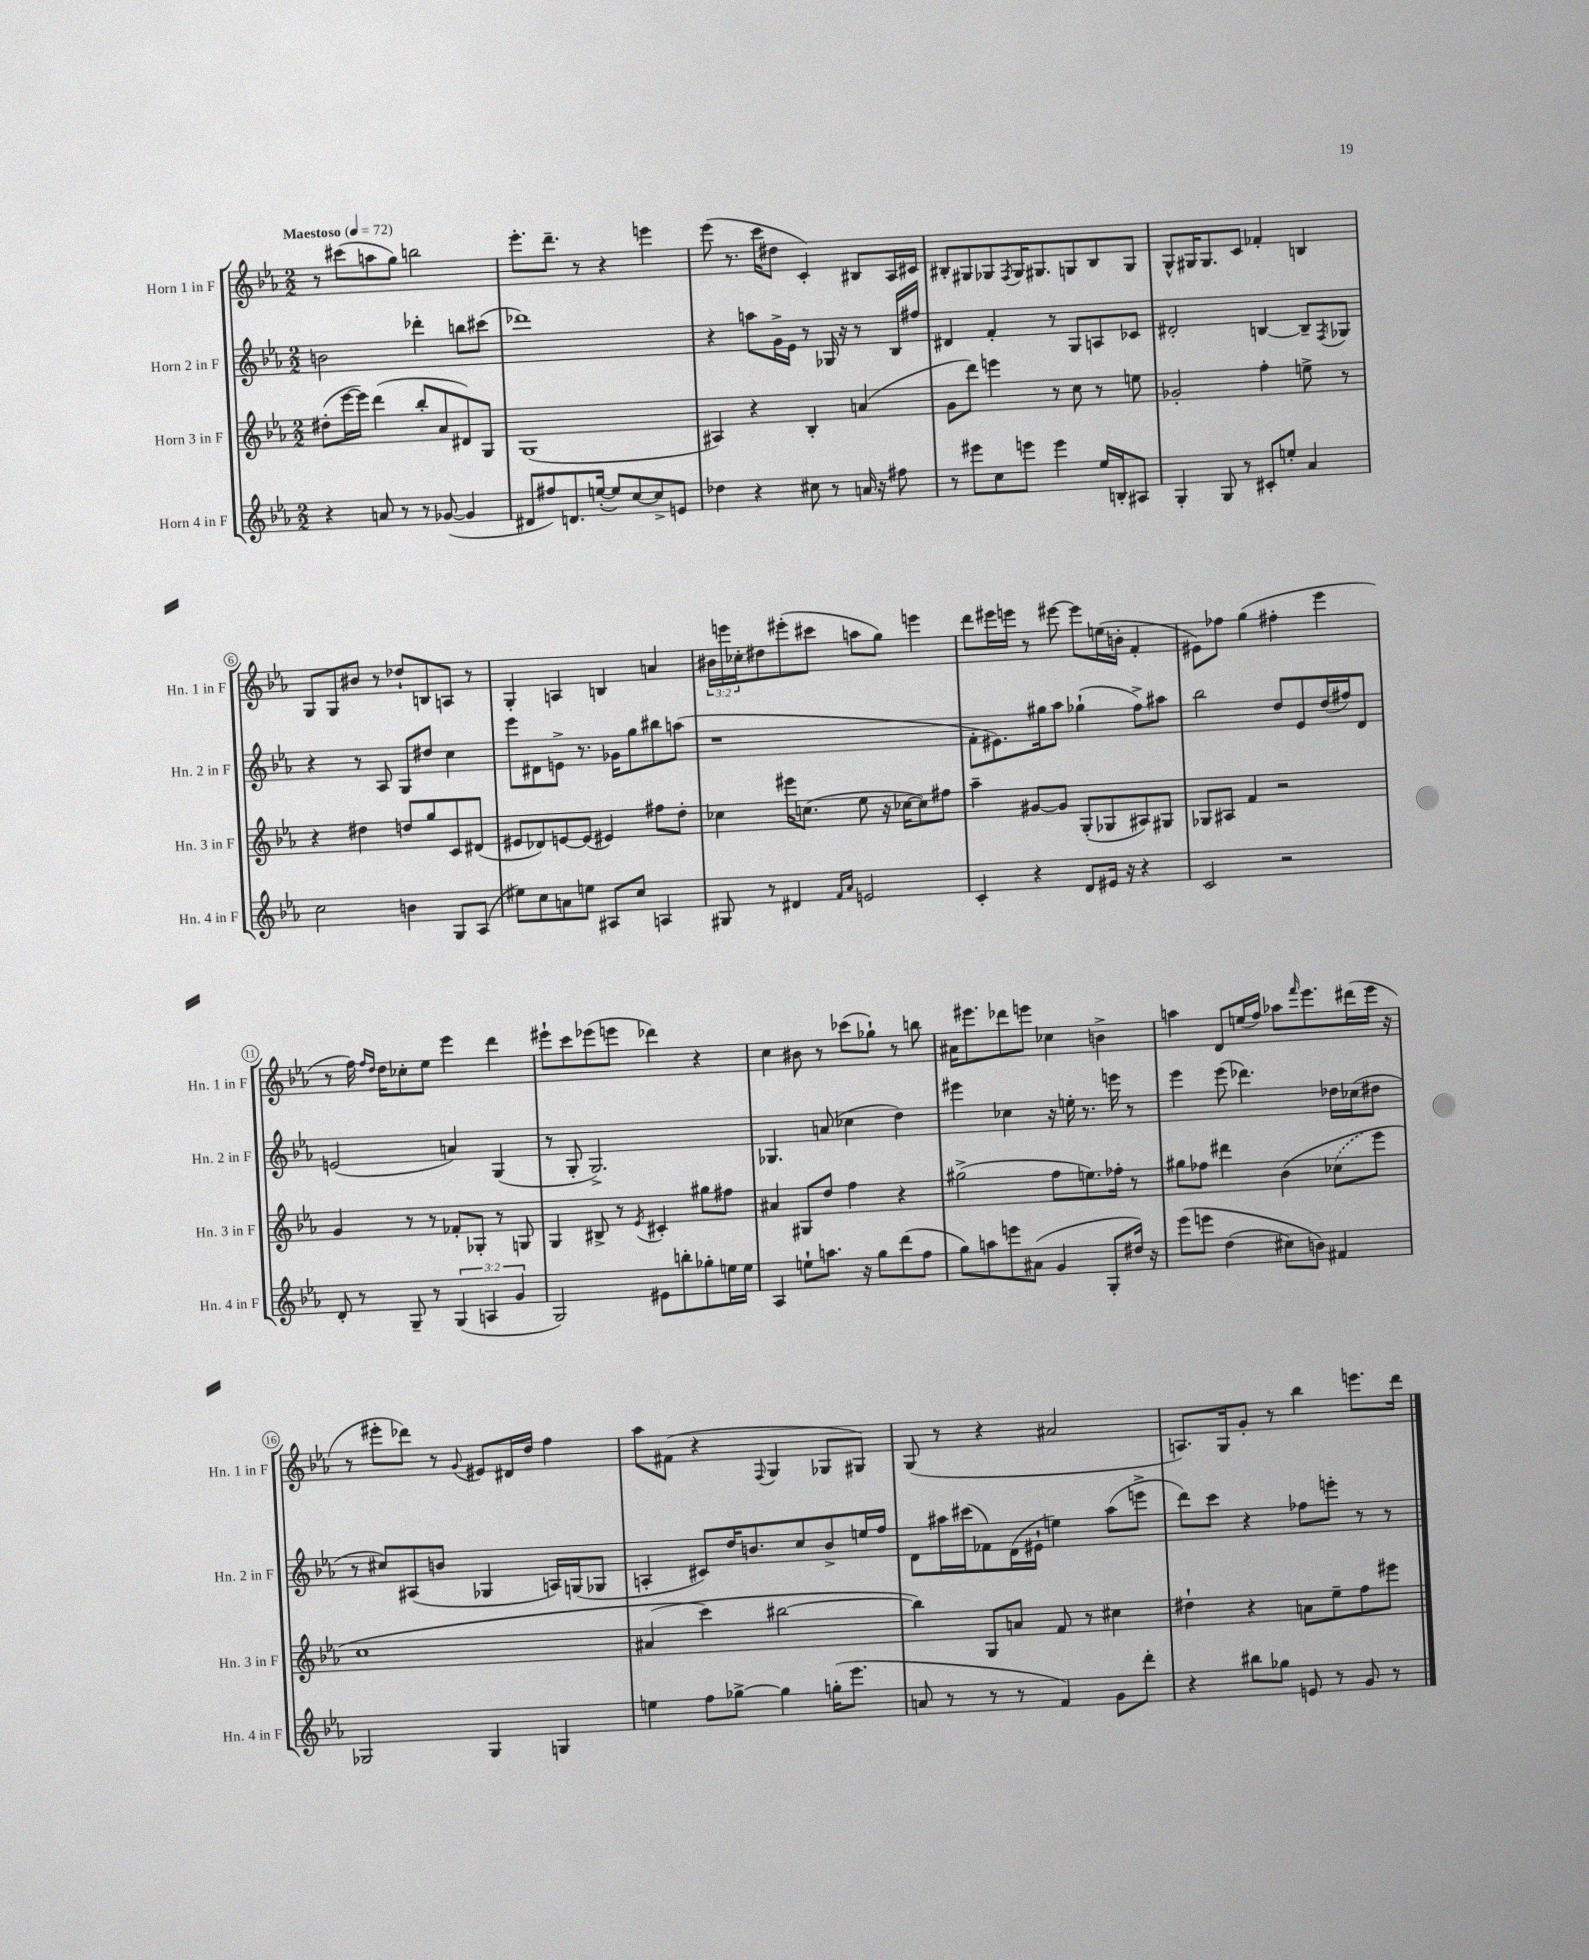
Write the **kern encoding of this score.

**kern	**kern	**kern	**kern
*part4	*part3	*part2	*part1
*staff4	*staff3	*staff2	*staff1
*I"Horn 4 in F	*I"Horn 3 in F	*I"Horn 2 in F	*I"Horn 1 in F
*I'Hn. 4 in F	*I'Hn. 3 in F	*I'Hn. 2 in F	*I'Hn. 1 in F
*clefG2	*clefG2	*clefG2	*clefG2
*k[b-e-a-]	*k[b-e-a-]	*k[b-e-a-]	*k[b-e-a-]
*M2/2	*M2/2	*M2/2	*M2/2
*MM72	*MM72	*MM72	*MM72
=1	=1	=1	=1
!	!	!	!LO:TX:a:B:t=Maestoso
4r	(8dd#X'\L	2bn\	8r
.	[16eee-\L	.	(8ccc#X\L
.	16eee-\JJ])	.	.
8an/	(4ddd\	.	8aan\
8r	.	.	8gg\J)
8r	8bb-'/L	4ddd-X'\	2bbn\
([8g-X/	8a-/	.	.
4g-/]	8d#X/)	8bbn\L	.
.	8G/J	(8ccc#X\J	.
=2	=2	=2	=2
8d#X/L	(1G	1ddd-X)	8.eee-'\L
8ff#X/)	.	.	.
.	.	.	8.ddd~\J
8.dn/	.	.	.
.	.	.	8r
([16een'/Jk	.	.	.
8ee/L])	.	.	4r
[8cc/	.	.	.
8cc^/]	.	.	4eeen\
8en/J	.	.	.
=3	=3	=3	=3
4dd-X\	4A#X/)	4r	(8eee-\
.	.	.	8.r
4r	4r	8aan\L	.
.	.	.	16ccc\KL
.	.	16g^\L	8dd#X\J
.	.	16e-\JJ	.
8cc#X\	4B-'/	8r	4c'/)
8r	.	16G-X/	.
.	.	16r	.
16an/	(4an/	8r	8B#X/L
16r	.	.	.
8ff#X\	.	16B-/LL	16A-/L
.	.	16ff#X/JJ	16c#X/JJ
=4	=4	=4	=4
8r	8g\L	4d#X/	8B#X'/L
8eee#X\L	8ddd\J)	.	8G#X/
8cc\	4eeen\	4f'/	8G-X/
.	.	.	8qF/
8eeen\J	.	.	16G-/K
.	.	.	8.G#X/
4eee\	8r	8r	.
.	8cc\	8G/L	8Gn/
16ee-/LL	8r	8An/	8B#/
16Bn'/J	.	.	.
8A#X/J	8een\	8c-X/J	8G/J
=5	=5	=5	=5
4G'/	2g-X'/	2d#X'/	8G^^/L
.	.	.	16G#X/K
.	.	.	8.G#/
8G/	.	.	.
8r	.	.	8c/J
8c#X'/L	4ff'\	[4Bn/	4f-X'/
8een'/J	.	.	.
4a-/	8een^\	8B~/L]	4Bn/
.	.	8qF/	.
.	8r	8G-X/J	.
!!LO:LB:g=z
=6	=6	=6	=6
2cc\	4r	4r	8G/L
.	.	.	8G/
.	4dd#X\	8r	8b#X/J
.	.	8A-/	8r
4bn\	8ddn/L	8G/L	8dd-X`/L
.	8gg/	8dd#X/J	8Bn/
8G/L	8c/	4cc\	8An/J
(8A-/J	(8d#X/J	.	8r
=7	=7	=7	=7
8ee#X\L)	8e#X/L	8eee-\L	4G'/
8cc\	8d-X/)	8d#X\	.
8an\	[8en/	8en^\J	4An/
8een\J	(8e/J]	8.r	.
8A#X/L	4e#X/)	.	4Bn/
.	.	16g-X\KL	.
8cc/J	.	8gg\	.
4An/	8ff#X\L	8bb#X\	4an/
.	8dd'\J	(8aan\J	.
=8	=8	=8	=8
8G#X/	4cc-X\	1r	24b#X\LL
.	.	.	24eeen\
.	.	.	24cc-X'\J
8r	.	.	8dd#X\
4d#X/	16eee#X\KL	.	(8eee#X'\
.	(8.ccn\J	.	.
.	.	.	8ccc#X\J
16qqf/LL	.	.	.
16qqa-/JJ	.	.	.
2en/	8ee-\	.	8aan\L
.	16r	.	8gg\J)
.	[16cc-X\KL	.	.
.	8cc-\])	.	4eeen\
.	8ff#X\J	.	.
=9	=9	=9	=9
4c'/	4aa-~\	8f'\L	8ddd\L
.	.	8.e#X\)	16eee#X\L
.	.	.	16eeen\JJ
4r	[8g#X/L	.	8r
.	.	16gg#X\k	.
.	8g#/J]	8aa-\J	[8eee#X\
8d/L	(8G'/L	(4gg-X`\	8eee#\L]
16e#X/Jk	8G-X/	.	(16een\L
16r	.	.	16bn'\JJ
4r	8A#X/)	8ff^\L)	4f'/
.	8G#X/J	8aa#X\J	.
=10	=10	=10	=10
2c/	8G-X/L	2bb-\	8e#X\L)
.	8A#X/J	.	8ff-X\J
.	4f/	.	(4gg\
2r	2r	8dd/L	4ff#X'\
.	.	8e-/	.
.	.	(16dd/L	4eee-\
.	.	16ff#X/J)	.
.	.	8d/J	.
!!LO:LB:g=z
=11	=11	=11	=11
8d'/	4g/	(2en/	8r
8r	.	.	16ff\)
.	.	.	16qqff/LL
.	.	.	16qqdd/JJ
.	.	.	16dd\KL
8G~/	8r	.	8cc-X'\
8r	8r	.	8ee-\J
(6G/	8f-X'/L	4an/)	4eee-\
.	8G-X'/J	.	.
6An/	.	.	.
.	8r	(4G/	4ddd\
6g/	.	.	.
.	8Gn/	.	.
=12	=12	=12	=12
2G/)	4G/	8r	8eee#X`\L
.	.	8G'/	8ccc\
.	8B#X^/	2.G^/)	(8eee-X\
.	8r	.	8eeen\J
.	8qe-/	.	.
8e#X\L	4c#X'/	.	4ddd-X\)
8bbn'\	.	.	.
8gg-X'\	8gg#X\L	.	4r
16een\L	8ff#X\J	.	.
16ee\JJ	.	.	.
=13	=13	=13	=13
4A-/	4a#X/	4.G-X/	4cc\
8een`\L	8G#X/L	.	8b#X\
8.aan\J	8dd/J	(8an/	8r
.	4ff\	4cc-X\	(8ccc-X\L
16r	.	.	.
8gg\L	.	.	8gg-X`\J)
(8ddd\	4r	4dd\)	8r
8ff\J	.	.	8bbn\
=14	=14	=14	=14
8gg\L)	(2gg#X^\	4eee#X\	16a#X\KL
.	.	.	8.eee#X\
8aan\	.	.	.
8eeen\	.	4cc-X\	8ddd-X\
(8a#X\J	.	.	8eeen\J
4g/	8ff\L	16r	4cc-X\
.	.	16een'\	.
.	8.een\)	8.r	.
8G'/L	.	.	4bn^\
.	16ff-X'\Jk	16eeen\	.
16dd#X/Jk)	8r	8r	.
16r	.	.	.
=15	=15	=15	=15
(8eee-\L	8gg#X\L	4eee-\	4aan\
8eeen\J	8ff-X\J	.	.
(4dd\	4ddd#X\	(8eee-\	8d/L
.	.	4.ddd-X\)	(16een/L
.	.	.	16ff/JJ)
8cc#X\L)	(4b-\	.	8aa-X\L
.	.	.	16qqfff/
8bn\J)	.	.	8.eee-\
4f#X/	(8cc-X\L	16dd-X\LL	.
.	.	(16cc-X\J	(16ddd#X\L
.	8eee-\J)	8dd#X\J	16eee-\JJ
.	.	.	16r
!!LO:LB:g=z
=16	=16	=16	=16
2G-X/	1cc	8r	8r
.	.	8cc#X/L)	8eee#X'\L
.	.	(8A#X/	8ddd-X\J)
.	.	8bn/J	8r
.	.	.	8qqg/
4G-/	.	4G-X/	8e#X/L
.	.	.	16d#X/L
.	.	.	16dd/JJ
4Gn/	.	16An/LL)	4ff\
.	.	(16Gn/J	.
.	.	8G-X/J	.
=17	=17	=17	=17
4een\	(4a#X/	4An'/	8aa-\L
.	.	.	(8f#X\J
8ff\L	4ccc\)	8c#X/L)	4r
[8gg-X^\J	.	16dd/K	.
.	.	8.bn/	.
.	.	.	8qqF/
4gg-\]	[2bb#X\	.	4G/
.	.	8cc/	.
(16ggn'\KL	.	8b^/	8G-X/L
8.eee-\J	.	.	.
.	.	16een/L	8G#X/J)
.	.	16ff/JJ	.
=18	=18	=18	=18
8an/	4bb#\])	8d\L	(8G/
8r	.	16aa#X\L	8r
.	.	(16ccc#X\J	.
8r	8G/L	8f-X\)	4r
8r	8an/J	(16d\L	.
.	.	16e#X`\JJ	.
4f/)	8f/	4een\)	2a#X/
.	8r	.	.
8g\L	4cc#X\	(8aa#\L	.
8ddd'\J	.	8eeen^\J	.
=19	=19	=19	=19
4r	4dd#X`\	8ddd\L)	8.An/L)
.	.	8ccc\J	.
.	.	.	16G/k
8bb#X\L	4r	4r	8g'/J
8gg-X\J	.	.	8r
8en/	8an\L	8ff-X\L	4bb-\
8r	8ee-~\	8eeen'\J	.
8g/	8ff\	8r	8.eeen\L
8r	8eee#X\J	8r	.
.	.	.	16ddd\Jk
==	==	==	==
*-	*-	*-	*-
